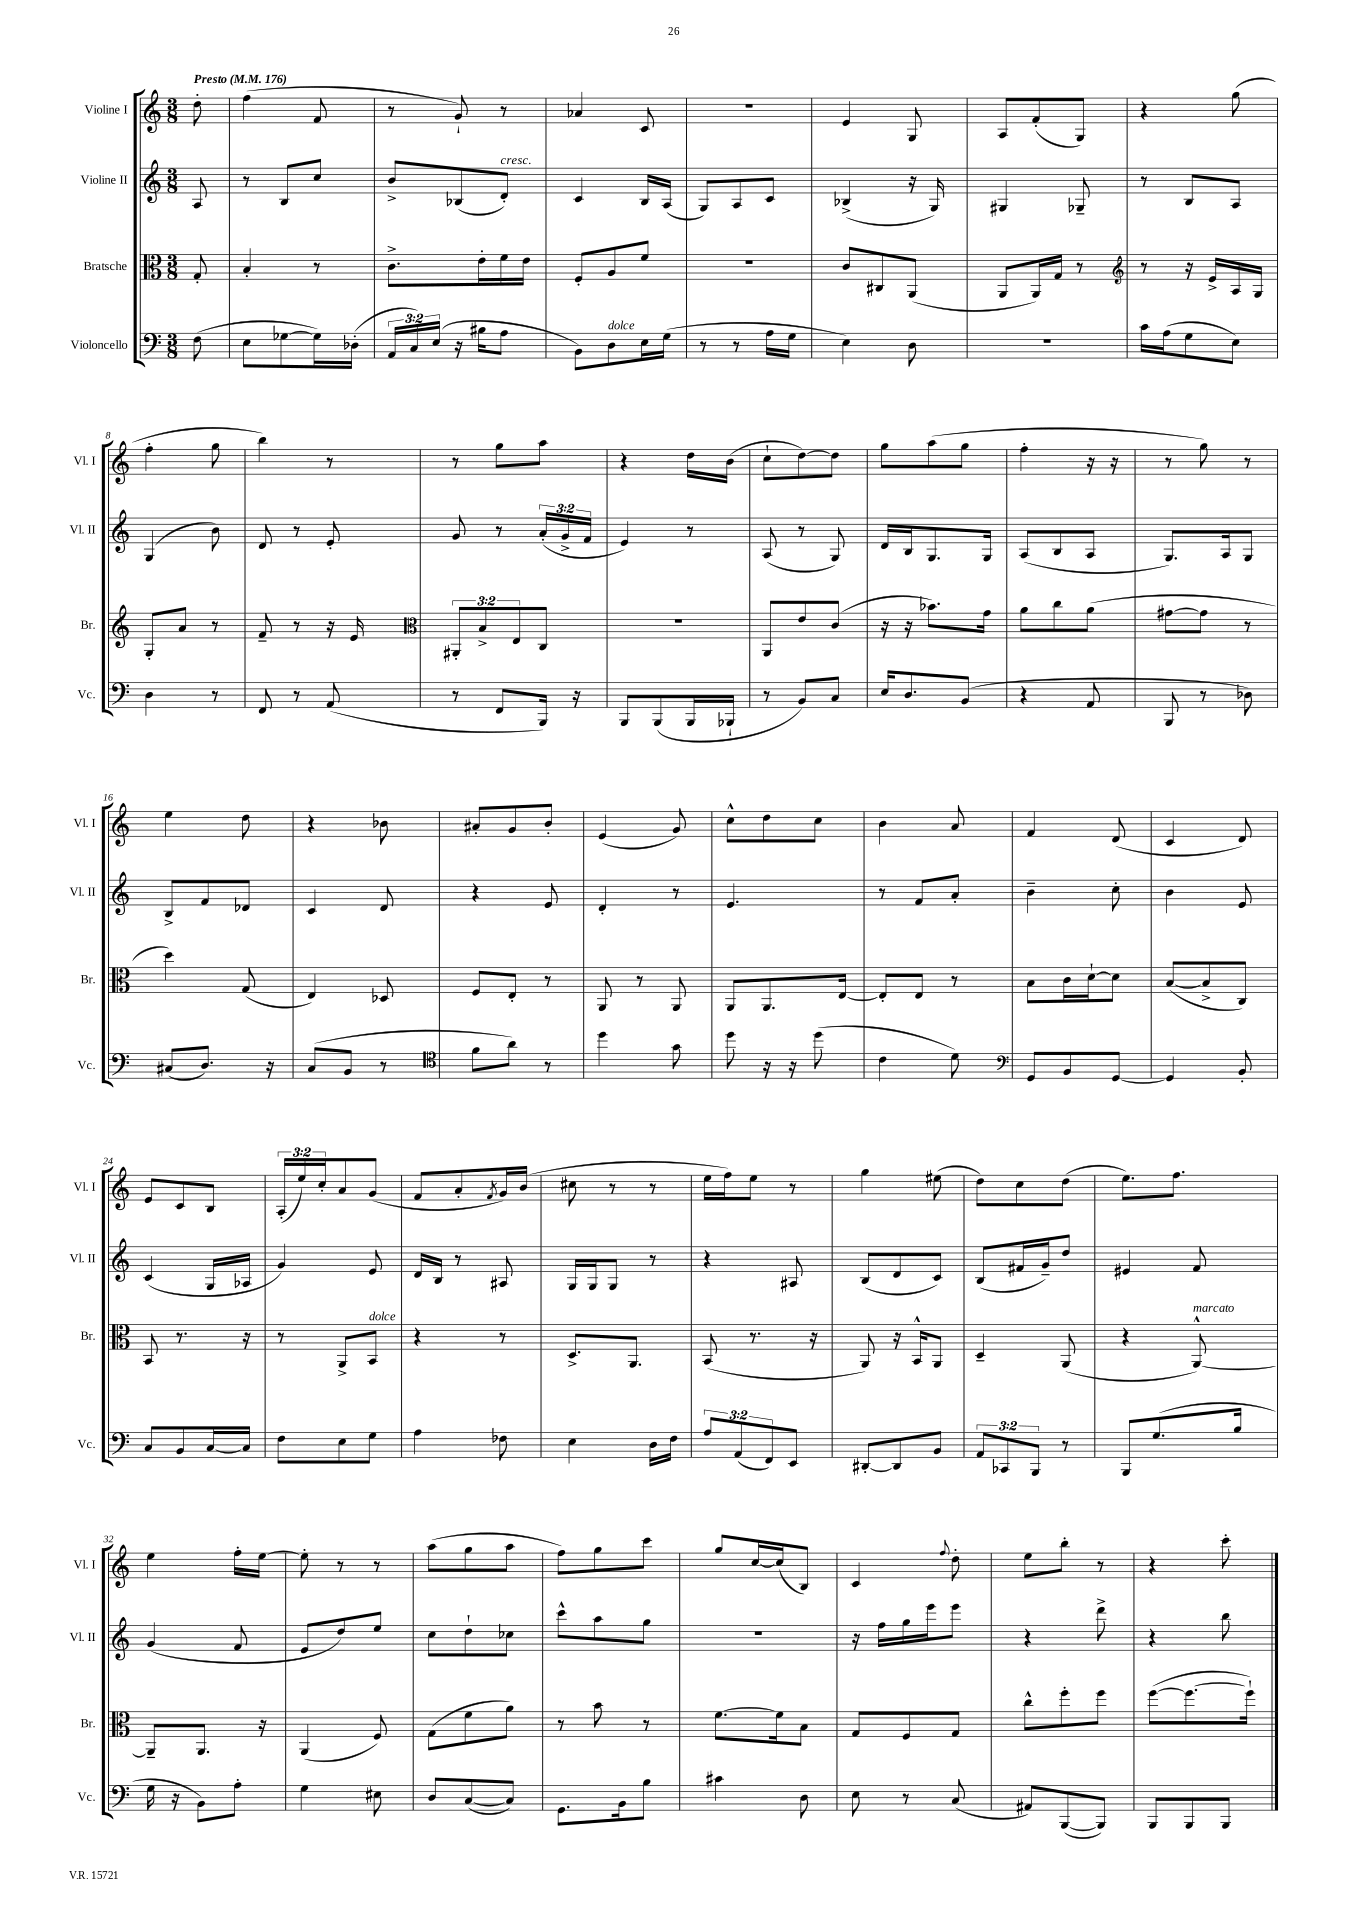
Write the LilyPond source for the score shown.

<<
\new StaffGroup <<
\new Staff = "s0" \with { instrumentName = "Violine I" shortInstrumentName = "Vl. I" } {
    \clef treble \key c \major \numericTimeSignature \time 3/8 \override Staff.TupletNumber.text = #tuplet-number::calc-fraction-text \partial 8 \tempo "Presto" 4 = 176
    d''8-. |
    f''4( f'8 |
    r8 g'8-!) r8 |
    aes'4 c'8 |
    R4. |
    e'4 g8 |
    a8 f'8-.( g8) |
    r4 g''8( |
    f''4-. g''8 |
    b''4) r8 |
    r8 g''8 a''8 |
    r4 d''16 b'16( |
    c''8-! d''8~) d''8 |
    g''8 a''8( g''8 |
    f''4-. r16 r16 |
    r8 g''8) r8 |
    e''4 d''8 |
    r4 bes'8 |
    ais'8-. g'8 b'8-. |
    e'4( g'8) |
    c''8-^ d''8 c''8 |
    b'4 a'8 |
    f'4 d'8( |
    c'4 d'8) |
    e'8 c'8 b8 |
    \tuplet 3/2 { a16-.( e''16) c''16-. } a'8 g'8( |
    f'8 a'8-. \acciaccatura { f'8 } g'16) b'16( |
    cis''8 r8 r8 |
    e''16 f''16) e''8 r8 |
    g''4 eis''8( |
    d''8) c''8 d''8( |
    e''8.) f''8. |
    e''4 f''16-. e''16~ |
    e''8-. r8 r8 |
    a''8( g''8 a''8 |
    f''8) g''8 c'''8 |
    g''8 c''16~ c''16( b8) |
    c'4 \appoggiatura { f''8 } d''8-. |
    e''8 b''8-. r8 |
    r4 c'''8-. \bar "|." |
}
\new Staff = "s1" \with { instrumentName = "Violine II" shortInstrumentName = "Vl. II" } {
    \clef treble \key c \major \numericTimeSignature \time 3/8 \override Staff.TupletNumber.text = #tuplet-number::calc-fraction-text \partial 8
    a8 |
    r8 b8 c''8 |
    b'8-> bes8( d'8-.^\markup { \italic "cresc." }) |
    c'4 b16 a16( |
    g8) a8 c'8 |
    bes4->( r16 g16) |
    gis4 ges8-- |
    r8 b8 a8 |
    g4( b'8) |
    d'8 r8 e'8-. |
    g'8 r8 \tuplet 3/2 { a'16-.( g'16-> f'16 } |
    e'4) r8 |
    a8( r8 g8) |
    d'16 b16 g8. g16 |
    a8( b8 a8 |
    g8.) a16 g8 |
    b8-> f'8 des'8 |
    c'4 d'8 |
    r4 e'8 |
    d'4-. r8 |
    e'4. |
    r8 f'8 a'8-. |
    b'4-- c''8-. |
    b'4 e'8 |
    c'4( g16 aes16 |
    g'4) e'8 |
    d'16 b16 r8 ais8 |
    g16 g16 g8 r8 |
    r4 ais8 |
    b8( d'8 c'8) |
    b8( fis'16 g'16--) d''8 |
    eis'4 f'8 |
    g'4( f'8 |
    e'8 d''8) e''8 |
    c''8 d''8-! ces''8 |
    c'''8-^ a''8 g''8 |
    R4. |
    r16 f''16 g''16 e'''16 e'''8 |
    r4 d'''8-> |
    r4 b''8 \bar "|." |
}
\new Staff = "s2" \with { instrumentName = "Bratsche" shortInstrumentName = "Br." } {
    \clef alto \key c \major \numericTimeSignature \time 3/8 \override Staff.TupletNumber.text = #tuplet-number::calc-fraction-text \partial 8
    g8-. |
    b4-. r8 |
    c'8.-> e'16-. f'16 e'16 |
    f8-. a8 f'8 |
    R4. |
    c'8 cis8 a,8( |
    a,8 a,16) g16 r8 |
    \clef treble r8 r16 e'16-> a16 g16 |
    g8-. a'8 r8 |
    f'8-- r8 r16 e'16 |
    \clef alto \tuplet 3/2 { ais,8-. b8-> e8 } c8 |
    R4. |
    a,8 e'8 c'8( |
    r16 r16 bes'8.) g'16 |
    a'8 c''8 a'8( |
    gis'8~ gis'8 r8 |
    d''4) g8( |
    e4) des8 |
    f8 e8-. r8 |
    a,8 r8 a,8 |
    a,8 a,8. e16~ |
    e8-. e8 r8 |
    b8 c'16 d'16~-! d'8 |
    b8~( b8-> c8) |
    b,8 r8. r16 |
    r8 a,8-> b,8^\markup { \italic "dolce" } |
    r4 r8 |
    d8.-> a,8. |
    b,8( r8. r16 |
    a,8) r16 b,16-^ a,8 |
    d4-- a,8( |
    r4 a,8~-^^\markup { \italic "marcato" }) |
    a,8-- a,8. r16 |
    a,4( f8) |
    g8( f'8 a'8) |
    r8 b'8 r8 |
    f'8.~ f'16 b8 |
    g8 f8 g8 |
    c''8-^ f''8-. f''8 |
    f''8~( f''8.~ f''16-!) \bar "|." |
}
\new Staff = "s3" \with { instrumentName = "Violoncello" shortInstrumentName = "Vc." } {
    \clef bass \key c \major \numericTimeSignature \time 3/8 \override Staff.TupletNumber.text = #tuplet-number::calc-fraction-text \partial 8
    f8( |
    e8 ges8~ ges16) des16-.( |
    \tuplet 3/2 { a,16 c16) e16( } r16 bis16 a8 |
    b,8) d8^\markup { \italic "dolce" } e16 g16( |
    r8 r8 a16 g16 |
    e4) d8 |
    R4. |
    c'16 a16( g8 e8) |
    d4 r8 |
    f,8 r8 a,8( |
    r8 f,8 b,,16) r16 |
    b,,8 b,,8( b,,16 bes,,16-! |
    r8 b,8) c8 |
    e16 d8. b,8( |
    r4 a,8 |
    b,,8 r8 des8) |
    cis8( d8.) r16 |
    c8( b,8 r8 |
    \clef tenor f'8 a'8) r8 |
    d''4 g'8 |
    d''8 r16 r16 d''8( |
    c'4 d'8) |
    \clef bass g,8 b,8 g,8~ |
    g,4 b,8-. |
    c8 b,8 c16~ c16 |
    f8 e8 g8 |
    a4 fes8 |
    e4 d16 f16 |
    \tuplet 3/2 { a8 a,8( f,8) } e,8 |
    dis,8~-. dis,8 b,8 |
    \tuplet 3/2 { a,8 ces,8 b,,8 } r8 |
    b,,8 g8.( b16 |
    g16 r16 b,8) a8-. |
    g4 eis8 |
    d8 c8~( c8) |
    g,8. b,16 b8 |
    cis'4 d8 |
    e8 r8 c8( |
    ais,8) b,,8~( b,,8) |
    b,,8 b,,8 b,,8 \bar "|." |
}
>>
>>
